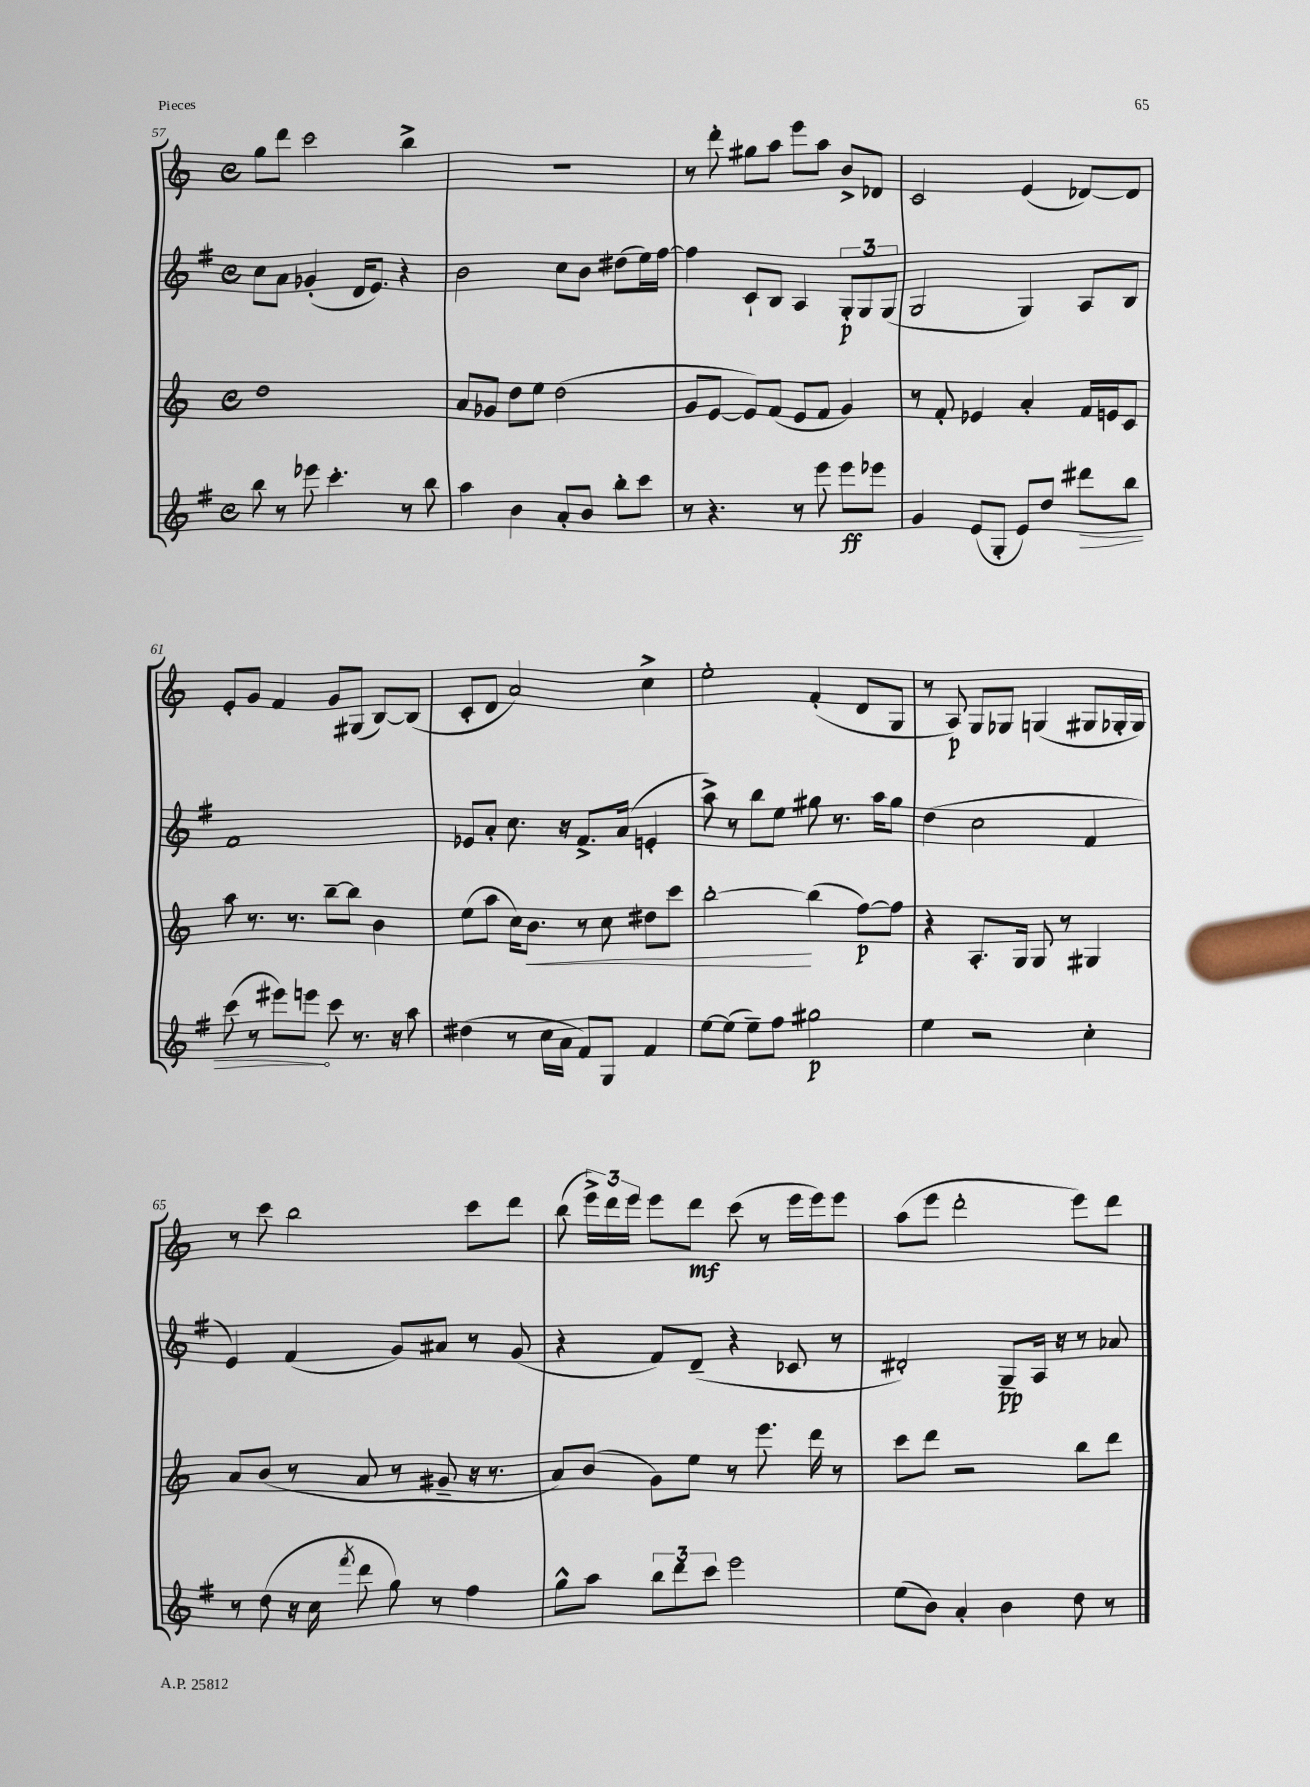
<<
\new StaffGroup <<
\new Staff = "s0" {
    \clef treble \key c \major \defaultTimeSignature \time 4/4
    \autoBeamOff g''8[ d'''8] c'''2 b''4-> |
    r1 |
    r8 d'''8-. gis''8[ a''8] e'''8[ a''8] b'8[-> des'8] |
    c'2 e'4( des'8[~) des'8] |
    e'8[-. g'8] f'4 g'8[ gis8]( b8[~) b8]( |
    c'8[-. d'8] a'2) c''4-> |
    e''2-. f'4-.( d'8[ g8] |
    r8 a8\p) g8[ ges8] g4( gis8[ ges16-. ges16]) |
    r8 c'''8 b''2 c'''8[ d'''8] |
    b''8( \tuplet 3/2 { e'''16[->) d'''16 e'''16] } e'''8[ d'''8]\mf c'''8( r8 e'''16[ e'''16) e'''8] |
    a''8[( e'''8] d'''2-. e'''8[) d'''8] \bar "|." |
}
\new Staff = "s1" {
    \clef treble \key g \major \defaultTimeSignature \time 4/4
    \autoBeamOff c''8[ a'8] ges'4-.( d'16[ e'8.]) r4 |
    b'2 c''8[ b'8] dis''8[( e''16) fis''16]~ |
    fis''4 c'8[-! b8] a4 \tuplet 3/2 { g8[-.\p g8 g8]( } |
    g2 g4) a8[ b8] |
    fis'1 |
    ees'8[ a'8]-. c''8. r16 fis'8.[-> a'16]( e'4-. |
    a''8->) r8 b''8[ e''8] gis''8 r8. a''16[ gis''8] |
    d''4( c''2 fis'4 |
    e'4) fis'4( g'8[) ais'8] r8 g'8( |
    r4 fis'8[) d'8]--( r4 ces'8 r8 |
    dis'2-.) g8[--\pp a16] r16 r8 aes'8 \bar "|." |
}
\new Staff = "s2" {
    \clef treble \key c \major \defaultTimeSignature \time 4/4
    \autoBeamOff d''1 |
    a'8[ ges'8] d''8[ e''8] d''2( |
    g'8[ e'8]~ e'8[) f'8]( e'8[ f'8] g'4) |
    r8 f'8-. ees'4 a'4-. f'16[ e'16 c'8] |
    a''8 r8. r8. b''8[~-- b''8] b'4 |
    e''8[( a''8] c''16[) b'8.]\< r8 c''8 dis''8[ c'''8] |
    b''2~-.\! b''4( f''8[~\p) f''8] |
    r4 a8.[-. g16] g8 r8 gis4 |
    a'8[ b'8]( r8 a'8 r8 gis'8-- r16 r8. |
    a'8[) b'8]( g'8[) e''8] r8 e'''8. d'''16 r8 |
    c'''8[ d'''8] r2 b''8[ d'''8] \bar "|." |
}
\new Staff = "s3" {
    \clef treble \key g \major \defaultTimeSignature \time 4/4
    \autoBeamOff b''8 r8 ees'''8 c'''4.-. r8 b''8 |
    a''4 b'4 a'8[-. b'8] b''8[-. c'''8] |
    r8 r4. r8 e'''8 e'''8[\ff ees'''8] |
    g'4 e'8[( g8]-. e'8[) d''8] \once \override Hairpin.circled-tip = ##t dis'''8[\> b''8] |
    c'''8( r8 eis'''8[) e'''8]\! c'''8 r8. r16 a''8 |
    dis''4( r8 c''16[ a'16] fis'8[) g8] fis'4 |
    e''8[~ e''8]( e''8[--) fis''8] gis''2\p |
    e''4 r2 c''4-. |
    r8 d''8( r16 c''16 \acciaccatura { fis'''8 } d'''8 g''8) r8 fis''4 |
    g''8[-^ a''8] \tuplet 3/2 { b''8[ d'''8 c'''8] } e'''2 |
    e''8[( b'8]) a'4-. b'4 d''8 r8 \bar "|." |
}
>>
>>
\layout { \context { \Score currentBarNumber = #57 } }
